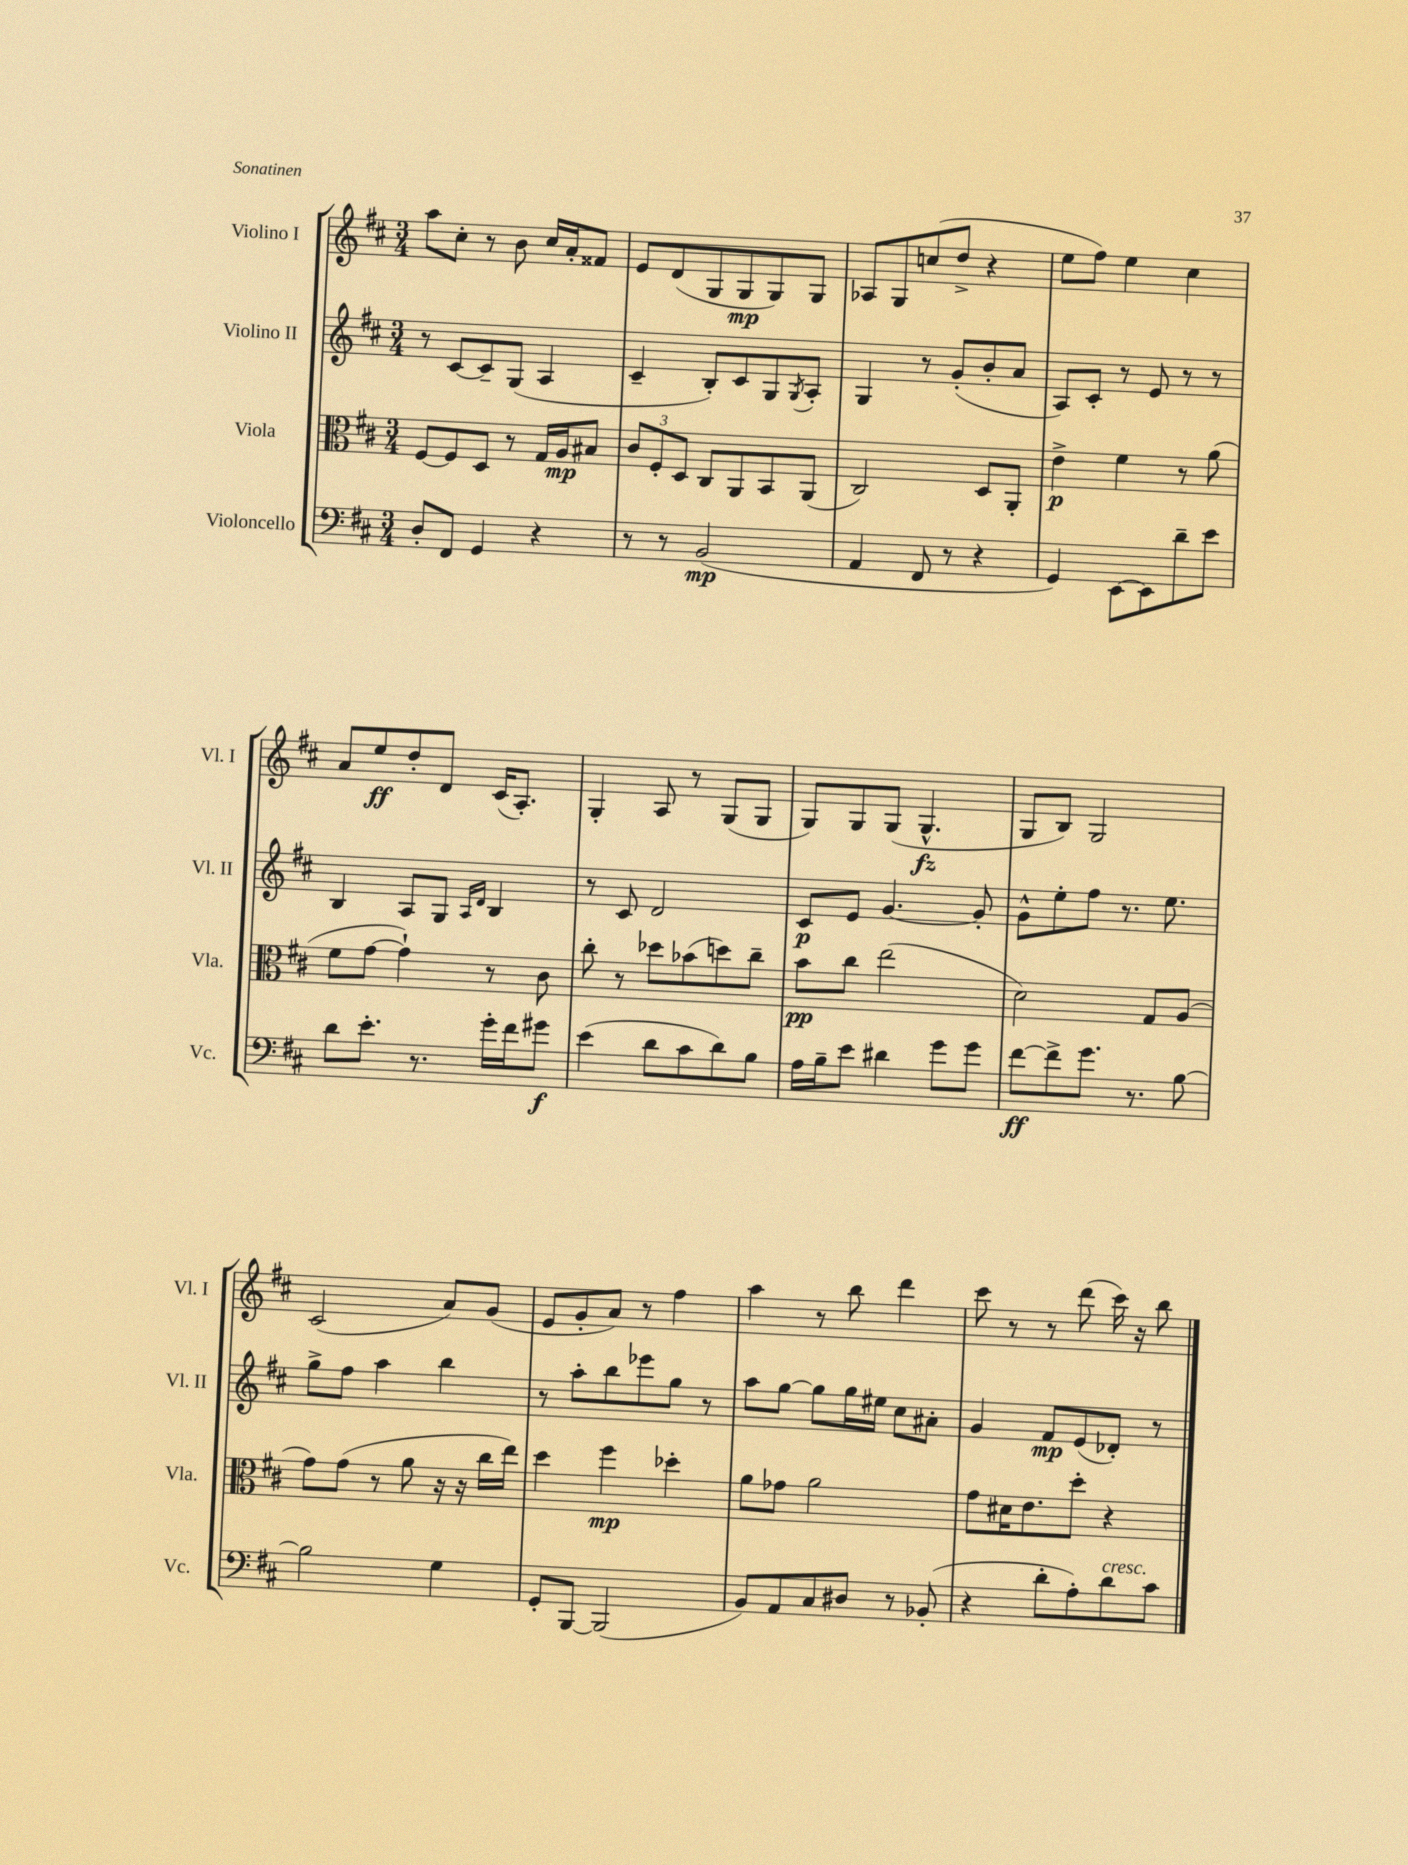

**kern	**dynam	**kern	**dynam	**kern	**dynam	**kern	**dynam
*part4	*part4	*part3	*part3	*part2	*part2	*part1	*part1
*staff4	*staff4	*staff3	*staff3	*staff2	*staff2	*staff1	*staff1
*I"Violoncello	*	*I"Viola	*	*I"Violino II	*	*I"Violino I	*
*I'Vc.	*	*I'Vla.	*	*I'Vl. II	*	*I'Vl. I	*
*clefF4	*	*clefC3	*	*clefG2	*	*clefG2	*
*k[f#c#]	*	*k[f#c#]	*	*k[f#c#]	*	*k[f#c#]	*
*M3/4	*	*M3/4	*	*M3/4	*	*M3/4	*
=21	=21	=21	=21	=21	=21	=21	=21
8D'/L	.	[8F#/L	.	8r	.	8aa\L	.
8FF#/J	.	8F#/]	.	[8c#/L	.	8cc#'\J	.
4GG/	.	8D/J	.	8c#~/]	.	8r	.
.	.	8r	.	(8G/J	.	8b\	.
4r	.	16G/LL	.	4A/	.	16cc#/LL	.
.	.	16A/J	mp	.	.	16a'/J	.
.	.	8B#X/J	.	.	.	8f##X/J	.
=22	=22	=22	=22	=22	=22	=22	=22
8r	.	12c#/L	.	4c#~/	.	8e/L	.
.	.	12F#'/	.	.	.	.	.
8r	.	.	.	.	.	(8d/	.
.	.	12D/J	.	.	.	.	.
(2BB/	mp	8C#/L	.	8B'/L)	.	8G/	.
.	.	8AA/	.	8c#/	.	8G/	mp
.	.	8BB/	.	8G/	.	8G/)	.
.	.	.	.	8qG/	.	.	.
.	.	(8AA/J	.	8A'/J	.	8G/J	.
=23	=23	=23	=23	=23	=23	=23	=23
4AA/	.	2C#/)	.	4G/	.	8A-X/L	.
.	.	.	.	.	.	8G/	.
8FF#/	.	.	.	8r	.	(8ccn/	.
8r	.	.	.	(8g'/L	.	8dd^/J	.
4r	.	8D/L	.	8b'/	.	4r	.
.	.	8AA'/J	.	8a/J	.	.	.
=24	=24	=24	=24	=24	=24	=24	=24
4GG/)	.	4e^\	p	8A/L)	.	8ee\L	.
.	.	.	.	8c#'/J	.	8ff#\J)	.
[8EE\L	.	4f#\	.	8r	.	4ee\	.
8EE\]	.	.	.	8e/	.	.	.
8d~\	.	8r	.	8r	.	4cc#\	.
8e\J	.	(8a\	.	8r	.	.	.
!!LO:LB:g=z
=25	=25	=25	=25	=25	=25	=25	=25
8d\L	.	8f#\L	.	4B/	.	8a/L	.
8.e'\J	.	[8g\J	.	.	.	8ee/	ff
.	.	4g`\])	.	8A/L	.	8dd'/	.
8.r	.	.	.	.	.	.	.
.	.	.	.	8G/J	.	8d/J	.
.	.	.	.	16qqA/LL	.	.	.
.	.	.	.	16qqd/JJ	.	.	.
16g'\LL	.	8r	.	4B/	.	(16c#/KL	.
16f#\J	.	.	.	.	.	8.A'/J)	.
8g#X\J	f	8c#\	.	.	.	.	.
=26	=26	=26	=26	=26	=26	=26	=26
(4e\	.	8cc#'\	.	8r	.	4G'/	.
.	.	8r	.	8c#/	.	.	.
8d\L	.	8dd-X\L	.	2d/	.	8A/	.
8c#\	.	(8b-X\	.	.	.	8r	.
8d\)	.	8ddn\)	.	.	.	(8G/L	.
8B\J	.	8cc#~\J	.	.	.	8G/J	.
=27	=27	=27	=27	=27	=27	=27	=27
16A\LL	.	8b\L	pp	8c#/L	p	8G/L)	.
16B~\J	.	.	.	.	.	.	.
8e\J	.	8cc#\J	.	8e/J	.	8G/	.
4d#X\	.	(2ee\	.	[4.g/	.	(8G/J	.
.	.	.	.	.	.	4.G^^/	fz
8g\L	.	.	.	.	.	.	.
8g\J	.	.	.	8g'/]	.	.	.
=28	=28	=28	=28	=28	=28	=28	=28
[8f#\L	ff	2d\)	.	8g^^\L	.	8G/L	.
8f#^\]	.	.	.	8ee'\	.	8B/J)	.
8.g\J	.	.	.	8ff#\J	.	2G/	.
.	.	.	.	8.r	.	.	.
8.r	.	.	.	.	.	.	.
.	.	8G/L	.	.	.	.	.
.	.	.	.	8.ee\	.	.	.
[8B\	.	(8A/J	.	.	.	.	.
!!LO:LB:g=z
=29	=29	=29	=29	=29	=29	=29	=29
2B\]	.	8g\L)	.	8gg^\L	.	(2c#/	.
.	.	(8g\J	.	8ff#\J	.	.	.
.	.	8r	.	4aa\	.	.	.
.	.	8a\	.	.	.	.	.
4G\	.	16r	.	4bb\	.	8a/L)	.
.	.	16r	.	.	.	.	.
.	.	16cc#\LL	.	.	.	(8g/J	.
.	.	16ee\JJ)	.	.	.	.	.
=30	=30	=30	=30	=30	=30	=30	=30
8GG'/L	.	4dd\	.	8r	.	8e/L	.
[8BBB/J	.	.	.	8aa'\L	.	8g'/	.
(2BBB/]	.	4ff#\	mp	8bb\	.	8a/J)	.
.	.	.	.	8eee-X\	.	8r	.
.	.	4dd-X'\	.	8gg\J	.	4ff#\	.
.	.	.	.	8r	.	.	.
=31	=31	=31	=31	=31	=31	=31	=31
8BB/L)	.	8a\L	.	8aa\L	.	4aa\	.
8AA/	.	8g-X\J	.	[8gg\J	.	.	.
8C#/	.	2a\	.	8gg\L]	.	8r	.
8D#X/J	.	.	.	16gg\L	.	8bb\	.
.	.	.	.	16ee#X\JJ	.	.	.
8r	.	.	.	8cc#\L	.	4ddd\	.
(8BB-X'/	.	.	.	8a#X'\J	.	.	.
=32	=32	=32	=32	=32	=32	=32	=32
4r	.	8g\L	.	4g/	.	8ccc#\	.
.	.	16d#X\K	.	.	.	8r	.
.	.	8.e\	.	.	.	.	.
8d'\L	.	.	.	8f#/L	mp	8r	.
8A'\)	.	8dd'\J	.	(8e/	.	(8ddd\	.
!LO:TX:a:i:t=cresc.	!	!	!	!	!	!	!
8d\	.	4r	.	8d-X'/J)	.	16ccc#\)	.
.	.	.	.	.	.	16r	.
8c#\J	.	.	.	8r	.	8bb\	.
==	==	==	==	==	==	==	==
*-	*-	*-	*-	*-	*-	*-	*-
